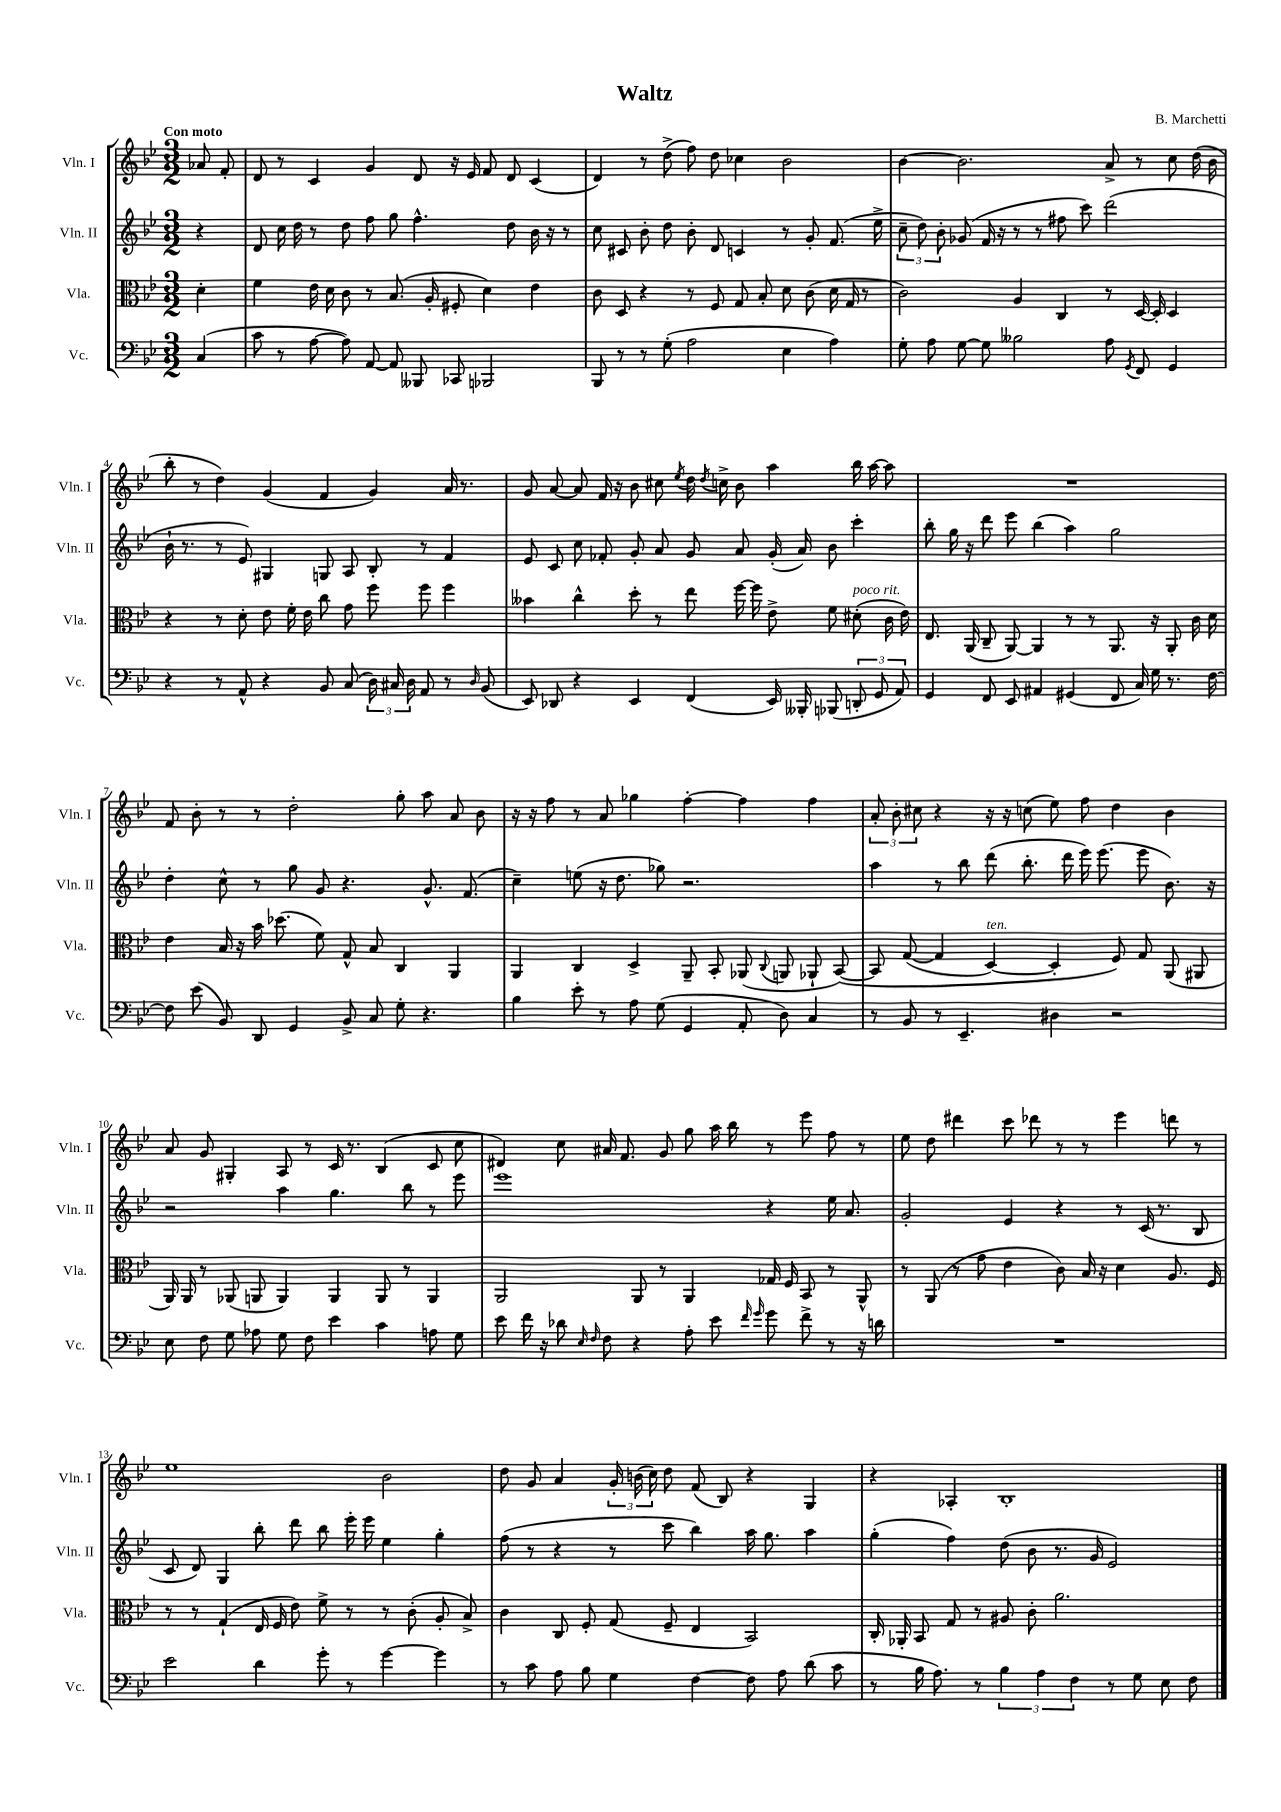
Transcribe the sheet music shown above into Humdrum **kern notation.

**kern	**kern	**kern	**kern
*part4	*part3	*part2	*part1
*staff4	*staff3	*staff2	*staff1
*I"Vc.	*I"Vla.	*I"Vln. II	*I"Vln. I
*I'Vc.	*I'Vla.	*I'Vln. II	*I'Vln. I
*clefF4	*clefC3	*clefG2	*clefG2
*k[b-e-]	*k[b-e-]	*k[b-e-]	*k[b-e-]
*M3/2	*M3/2	*M3/2	*M3/2
=	=	=	=
!	!	!	!LO:TX:a:B:t=Con moto
(4C/	4d'\	4r	8a-X/
.	.	.	8f'/
=1	=1	=1	=1
8c\	4f\	8d/	8d/
8r	.	16cc\	8r
.	.	16dd\	.
[8A\	16e-\	8r	4c/
.	16d\	.	.
8A\])	8c\	8dd\	.
[8AA/	8r	8ff\	4g/
8AA/]	(8.B-/	8gg\	.
8BBB--X/	.	4.ff^^\	8d/
.	16A'/	.	.
8CC-X/	8F#X'/	.	16r
.	.	.	16e-/
2BBB-X/	4d\)	.	8f/
.	.	8dd\	8d/
.	4e-\	16b-\	(4c/
.	.	16r	.
.	.	8r	.
=2	=2	=2	=2
8BBB-/	8c\	8cc\	4d/)
8r	8D/	8c#X/	.
8r	4r	8b-'\	8r
(8G'\	.	8dd\	(8dd^\
2A\	8r	8b-'\	8ff\)
.	8F/	8d/	8dd\
.	8G/	4cn/	4cc-X\
.	8B-'/	.	.
4E-\	8d\	8r	2b-\
.	(8c\	8g'/	.
4A\)	16d\	(8.f/	.
.	16G/	.	.
.	8r	.	.
.	.	16ee-^\	.
=3	=3	=3	=3
8G'\	2c\)	12cc~\	[4b-\
.	.	12dd\)	.
8A\	.	.	.
.	.	12b-'\	.
[8G\	.	(8g-X/	2.b-\]
8G\]	.	16f/	.
.	.	16r	.
2B--X\	4A/	8r	.
.	.	8r	.
.	4C/	8ff#X\	.
.	.	8ccc\)	.
8A\	8r	(2ddd\	8a^/
8qGG/	.	.	.
8FF/	[16D/	.	8r
.	16D'/]	.	.
4GG/	4D/	.	8cc\
.	.	.	(16dd\
.	.	.	16b-\
!!LO:LB:g=z
=4	=4	=4	=4
4r	4r	16b-`\	8bb-'\
.	.	8.r	.
.	.	.	8r
8r	8r	8r	4dd\)
8AA^^/	8d'\	8e-/)	.
4r	8e-\	4G#X/	(4g/
.	16f'\	.	.
.	16e-\	.	.
8BB-/	8cc\	8Gn/	4f/
(8C/	8g\	8A/	.
24D\)	8ff\	8B-'/	4g/)
24C#X/	.	.	.
24D\	.	.	.
8AA/	8ff\	8r	.
8r	4ff\	4f/	16a/
.	.	.	8.r
16qqD/	.	.	.
(8BB-/	.	.	.
=5	=5	=5	=5
8EE-/)	4b--X\	8e-/	8g/
8DD-X/	.	8c/	[8a/
4r	4cc^^\	8cc\	8a/]
.	.	8f-X'/	16f/
.	.	.	16r
4EE-/	8dd'\	8g'/	8b-\
.	8r	8a/	8cc#X\
.	.	.	8qee-/
(4FF/	8ee-\	8g/	16dd\
.	.	.	8qdd/
.	.	.	16ccn^\
.	[16ff\	8a/	8b-\
.	16ff\]	.	.
16EE-/)	8e-^\	(16g'/	4aa\
16BBB--X'/	.	16a/)	.
(8BBB-X/	8f\	8b-\	.
!	!LO:TX:a:i:t=poco rit.	!	!
12DDn'/	(8d#X'\	4ccc'\	16bb-\
.	.	.	[16aa\
12GG/	.	.	.
.	16c\	.	8aa\]
12AA/)	.	.	.
.	16e-\)	.	.
=6	=6	=6	=6
4GG/	8.E-/	8bb-'\	1.r
.	.	16gg\	.
.	(16AA/	16r	.
8FF/	8C~/	8ddd\	.
8EE-/	[8AA/)	8eee-\	.
4AA#X/	4AA/]	(4bb-\	.
(4GG#X/	8r	4aa\)	.
.	8r	.	.
8FF/	8.AA/	2gg\	.
16C/)	.	.	.
16G\	16r	.	.
8.r	8AA'/	.	.
.	16c\	.	.
[16F\	16d\	.	.
!!LO:LB:g=z
=7	=7	=7	=7
8F\]	4e-\	4dd'\	8f/
(8e-\	.	.	8b-'\
8BB-/)	16B-/	8cc^^\	8r
.	16r	.	.
8DD/	16b-\	8r	8r
.	(8.dd-X\	.	.
4GG/	.	8gg\	2dd'\
.	8f\)	8g/	.
8BB-^/	8G^^/	4.r	.
8C/	8B-/	.	.
8G'\	4C/	.	8gg'\
4.r	.	8.g^^/	8aa\
.	4AA/	.	8a/
.	.	(8.f/	.
.	.	.	8b-\
=8	=8	=8	=8
4B-\	4AA/	4cc~\)	16r
.	.	.	16r
.	.	.	8ff\
8e-'\	4C/	(8een\	8r
8r	.	16r	8a/
.	.	8.dd\	.
8A\	4D^/	.	4gg-X\
(8G\	.	8gg-X\)	.
4GG/	8AA~/	2.r	[4ff'\
.	8BB-'/	.	.
8AA'/	(8AA-X/	.	4ff\]
.	8qqC/	.	.
8D\)	8AAn/	.	.
4C/	8AA-X`/	.	4ff\
.	([8BB-/)	.	.
=9	=9	=9	=9
8r	8BB-/]	4aa\	12a'/
.	.	.	12b-'\
8BB-/	([8G/	.	.
.	.	.	12cc#X\
8r	4G/]	8r	4r
4.EE-~/	.	8bb-\	.
!	!LO:TX:a:i:t=ten.	!	!
.	[4D/)	(8ddd\	16r
.	.	.	16r
.	.	8.bb-'\	(8ccn\
4D#X\	4D'/]	.	8ee-\)
.	.	16ddd\	.
.	.	16eee-\)	8ff\
.	.	(8.eee-\	.
2r	8F/)	.	4dd\
.	8G/	8eee-\	.
.	(8AA/	8.b-\)	4b-\
.	8AA#X/	.	.
.	.	16r	.
!!LO:LB:g=z
=10	=10	=10	=10
8E-\	16AA/)	2r	8a/
.	16AA/	.	.
8F\	8r	.	8g/
8G\	(8AA-X/	.	4G#X'/
8A-X\	8AAn/	.	.
8G\	4AA/)	4aa\	8A/
8F\	.	.	8r
4e-\	4AA/	4.gg\	16c/
.	.	.	8.r
4c\	8AA/	.	(4B-/
.	8r	8bb-\	.
8An\	4AA/	8r	8c/
8G\	.	8eee-\	8cc\
=11	=11	=11	=11
8e-\	2AA/	1eee-	4d#X/)
16f\	.	.	.
16r	.	.	.
8d-X\	.	.	8cc\
16qqE-/	.	.	.
16qqF/	.	.	.
8F\	.	.	16a#X/
.	.	.	8.f/
4r	8AA/	.	.
.	8r	.	8g/
8A'\	4AA/	.	8gg\
8e-\	.	.	16aa\
.	.	.	16bb-\
16qqf/	.	.	.
16qqg/	.	.	.
8g\	16G-X/	4r	8r
.	16F/	.	.
8f^\	8BB-/	.	8eee-\
8r	8r	16ee-\	8ff\
.	.	8.a/	.
16r	8AA^^/	.	8r
16dn\	.	.	.
=12	=12	=12	=12
1.r	8r	2g'/	8ee-\
.	(8AA/	.	8dd\
.	8r	.	4ddd#X\
.	8g\	.	.
.	4e-\	4e-/	8ccc\
.	.	.	8ddd-X\
.	8c\)	4r	8r
.	16B-/	.	8r
.	16r	.	.
.	4d\	8r	4eee-\
.	.	(16c/	.
.	.	8.r	.
.	8.A/	.	8dddn\
.	.	8B-/	8r
.	16F/	.	.
!!LO:LB:g=z
=13	=13	=13	=13
2e-\	8r	8c/	1ee-
.	8r	8d/)	.
.	(4G`/	4G/	.
4d\	16E-/	8bb-'\	.
.	16F/	.	.
.	8e-\)	8ddd\	.
8g'\	8f^\	8bb-\	.
8r	8r	16eee-'\	.
.	.	16eee-\	.
[4g\	8r	4ee-\	2b-\
.	(8c'\	.	.
4g\]	8A'/	4gg'\	.
.	8B-^/)	.	.
=14	=14	=14	=14
8r	4c\	(8ff\	8dd\
8c\	.	8r	8g/
8A\	8C/	4r	4a/
8B-\	8F'/	.	.
4G\	(8G/	8r	24g'/
.	.	.	(24bn\
.	.	.	24cc\)
.	8F~/	8ccc\	8dd\
[4F\	4E-/	4bb-\)	(8f/
.	.	.	8B-/)
8F\]	2BB-/)	16aa\	4r
.	.	8.gg\	.
8A\	.	.	.
(8d\	.	4aa\	4G/
8c\	.	.	.
=15	=15	=15	=15
8r	16C'/	(4gg'\	4r
.	16AA-X'/	.	.
16B-\	8BB-/	.	.
8.A\)	.	.	.
.	8G/	4ff\)	4A-X'/
8r	8r	.	.
6B-\	8A#X/	(8dd\	1B-'
.	8c'\	8b-\	.
6A\	.	.	.
.	2.a\	8.r	.
6F\	.	.	.
.	.	16g/	.
8r	.	2e-/)	.
8G\	.	.	.
8E-\	.	.	.
8F\	.	.	.
==	==	==	==
*-	*-	*-	*-
